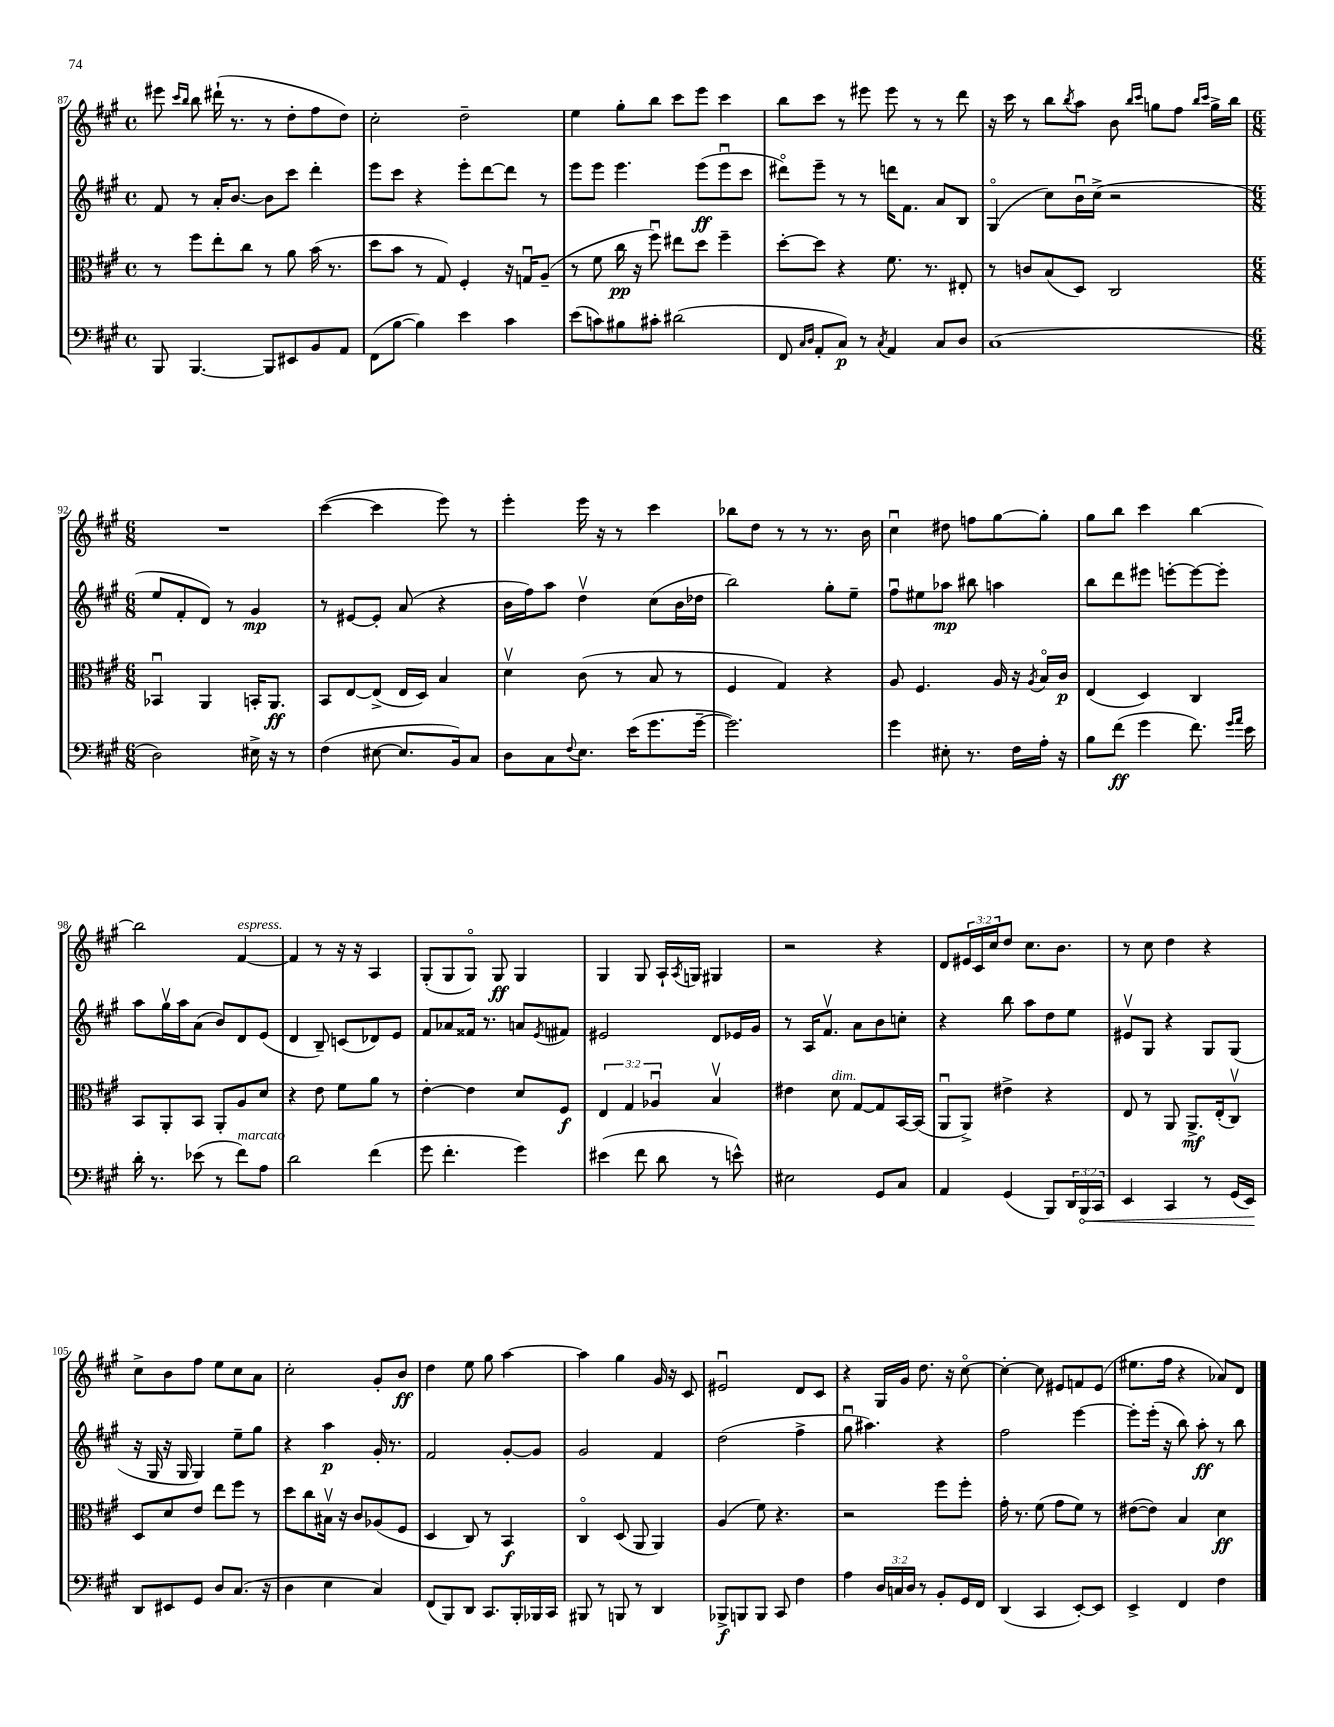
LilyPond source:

<<
\new StaffGroup <<
\new Staff = "s0" {
    \clef treble \key a \major \defaultTimeSignature \time 4/4 \override Staff.TupletNumber.text = #tuplet-number::calc-fraction-text
    eis'''8 \grace { cis'''16 b''16 } b''8 dis'''16-!( r8. r8 d''8-. fis''8 d''8) |
    cis''2-. d''2-- |
    e''4 gis''8-. b''8 cis'''8 e'''8 cis'''4 |
    b''8 cis'''8 r8 eis'''8 eis'''8 r8 r8 d'''8 |
    r16 cis'''16 r8 b''8 \acciaccatura { b''8 } a''8 b'8 \grace { b''16 cis'''16 } g''8 fis''8 \grace { b''16 cis'''16 } g''16-> b''16 |
    \numericTimeSignature \time 6/8 R2. |
    cis'''4~( cis'''4 e'''8) r8 |
    e'''4-. e'''16 r16 r8 cis'''4 |
    bes''8 d''8 r8 r8 r8. b'16 |
    cis''4\downbow dis''8 f''8 gis''8~ gis''8-. |
    gis''8 b''8 cis'''4 b''4~ |
    b''2 fis'4~^\markup { \italic "espress." } |
    fis'4 r8 r16 r16 a4 |
    gis8-.( gis8 gis8\flageolet) gis8\ff gis4 |
    gis4 gis8 a16-! \acciaccatura { a8 } g16 gis4 |
    r2 r4 |
    d'8 \tuplet 3/2 { eis'16 cis'16 cis''16 } d''8 cis''8. b'8. |
    r8 cis''8 d''4 r4 |
    cis''8-> b'8 fis''8 e''8 cis''8 a'8 |
    cis''2-. gis'8-. b'8\ff |
    d''4 e''8 gis''8 a''4~ |
    a''4 gis''4 gis'16 r16 cis'8 |
    eis'2\downbow d'8 cis'8 |
    r4 gis16 gis'16 d''8. r16 cis''8~\flageolet |
    cis''4~-. cis''8 eis'8 f'8 eis'8( |
    eis''8. fis''16 r4 aes'8) d'8 \bar "|." |
}
\new Staff = "s1" {
    \clef treble \key a \major \defaultTimeSignature \time 4/4
    fis'8 r8 a'16-. b'8.~ b'8 cis'''8 d'''4-. |
    e'''8 cis'''8 r4 e'''8-. d'''8~ d'''8 r8 |
    e'''8 e'''8 e'''4. e'''8\ff( e'''8\downbow cis'''8 |
    dis'''8\flageolet) e'''8-- r8 r8 d'''16 fis'8. a'8 b8 |
    gis4\flageolet( cis''8) b'16\downbow cis''16->( r2 |
    \numericTimeSignature \time 6/8 e''8 fis'8-. d'8) r8 gis'4\mp |
    r8 eis'8~ eis'8-. a'8( r4 |
    b'16 fis''16) a''8 d''4\upbow cis''8( b'16 des''16 |
    b''2) gis''8-. e''8-- |
    fis''8\downbow eis''8 aes''8\mp bis''8 a''4 |
    b''8 d'''8 eis'''8 e'''8~-. e'''8~ e'''8-. |
    a''8 gis''16\upbow a''16 a'8( b'8) d'8 e'8( |
    d'4 b8--) c'8( des'8) e'8 |
    fis'8 aes'8 fisis'16 r8. a'8 \acciaccatura { e'8 } fis'8 |
    eis'2 d'8 ees'16 gis'16 |
    r8 a16 fis'8.\upbow a'8 b'8 c''8-. |
    r4 b''8 a''8 d''8 e''8 |
    eis'8\upbow gis8 r4 gis8 gis8( |
    r16 gis16 r16 gis16 gis4) e''8-- gis''8 |
    r4 a''4\p gis'16-. r8. |
    fis'2 gis'8~-. gis'8 |
    gis'2 fis'4 |
    d''2( fis''4-> |
    gis''8\downbow ais''4.) r4 |
    fis''2 e'''4~ |
    e'''8-. e'''16-.( r16 b''8) a''8-.\ff r8 b''8 \bar "|." |
}
\new Staff = "s2" {
    \clef alto \key a \major \defaultTimeSignature \time 4/4 \override Staff.TupletNumber.text = #tuplet-number::calc-fraction-text
    r8 fis''8 e''8-. cis''8 r8 a'8 b'16( r8. |
    d''8 b'8 r8 gis8) fis4-. r16 g16\downbow a8--( |
    r8 fis'8 cis''16\pp r16 fis''8\downbow) eis''8 d''8 fis''4-- |
    d''8~-. d''8 r4 fis'8. r8. eis8-. |
    r8 c'8 b8( d8) cis2 |
    \numericTimeSignature \time 6/8 bes,4\downbow a,4 b,16-. a,8.\ff |
    b,8 e8~ e8->( e16 d16) b4 |
    d'4\upbow cis'8( r8 b8 r8 |
    fis4 gis4) r4 |
    a8 fis4. a16 r16 \acciaccatura { a8 } b16\flageolet cis'16\p |
    e4( d4) cis4 |
    b,8 a,8-. b,8 a,8-. a8 d'8 |
    r4 e'8 fis'8 a'8 r8 |
    e'4~-. e'4 d'8 fis8\f |
    \tuplet 3/2 { e4 gis4 aes4\downbow } b4\upbow |
    eis'4 d'8^\markup { \italic "dim." } gis8~ gis8 b,16~ b,16( |
    a,8\downbow a,8->) eis'4-> r4 |
    e8 r8 a,8 a,8.->\mf e16-.( cis8\upbow) |
    d8 d'8 e'8 e''8 fis''8 r8 |
    d''8 cis''8 bis16\upbow r16 cis'8 aes8( fis8 |
    d4 cis8) r8 b,4\f |
    cis4\flageolet d8( a,8 a,4) |
    a4( fis'8) r4. |
    r2 fis''8 fis''8-. |
    gis'16-. r8. fis'8( gis'8 fis'8) r8 |
    eis'8~( eis'8) b4 d'4\ff \bar "|." |
}
\new Staff = "s3" {
    \clef bass \key a \major \defaultTimeSignature \time 4/4 \override Staff.TupletNumber.text = #tuplet-number::calc-fraction-text
    b,,8 b,,4.~ b,,8 eis,8 b,8 a,8 |
    fis,8( b8~ b4) e'4 cis'4 |
    e'8( c'8) bis8 cis'8-. dis'2( |
    fis,8 \grace { cis16 d16 } a,8-. cis8\p) r8 \acciaccatura { cis8 } a,4 cis8 d8 |
    cis1( |
    \numericTimeSignature \time 6/8 d2) eis16-> r16 r8 |
    fis4( eis8~ eis8. b,16) cis8 |
    d8 cis8 \appoggiatura { fis8 } e8. e'16( gis'8. gis'16~-- |
    gis'2.) |
    gis'4 eis8-. r8. fis16 a16-. r16 |
    b8 fis'8\ff( gis'4 fis'8.) \grace { gis'16 a'16 } e'16 |
    d'16-. r8. ees'8( r8 fis'8^\markup { \italic "marcato" }) a8 |
    d'2 fis'4( |
    gis'8 fis'4.-. gis'4) |
    eis'4( fis'8 d'8 r8 e'8-^) |
    eis2 gis,8 cis8 |
    a,4 gis,4( b,,8) \tuplet 3/2 { d,16 \once \override Hairpin.circled-tip = ##t b,,16\< cis,16 } |
    e,4 cis,4 r8 gis,16( e,16\!) |
    d,8 eis,8 gis,8 d8 cis8.( r16 |
    d4 e4 cis4) |
    fis,8( b,,8) d,8 cis,8. b,,16-. bes,,16 cis,16 |
    bis,,8 r8 b,,8 r8 d,4 |
    bes,,8->\f b,,8 b,,8 cis,8 fis4 |
    a4 \tuplet 3/2 { d16 c16 d16 } r8 b,8-. gis,16 fis,16 |
    d,4( cis,4 e,8~-.) e,8 |
    e,4-> fis,4 fis4 \bar "|." |
}
>>
>>
\layout { \context { \Score currentBarNumber = #87 } }
